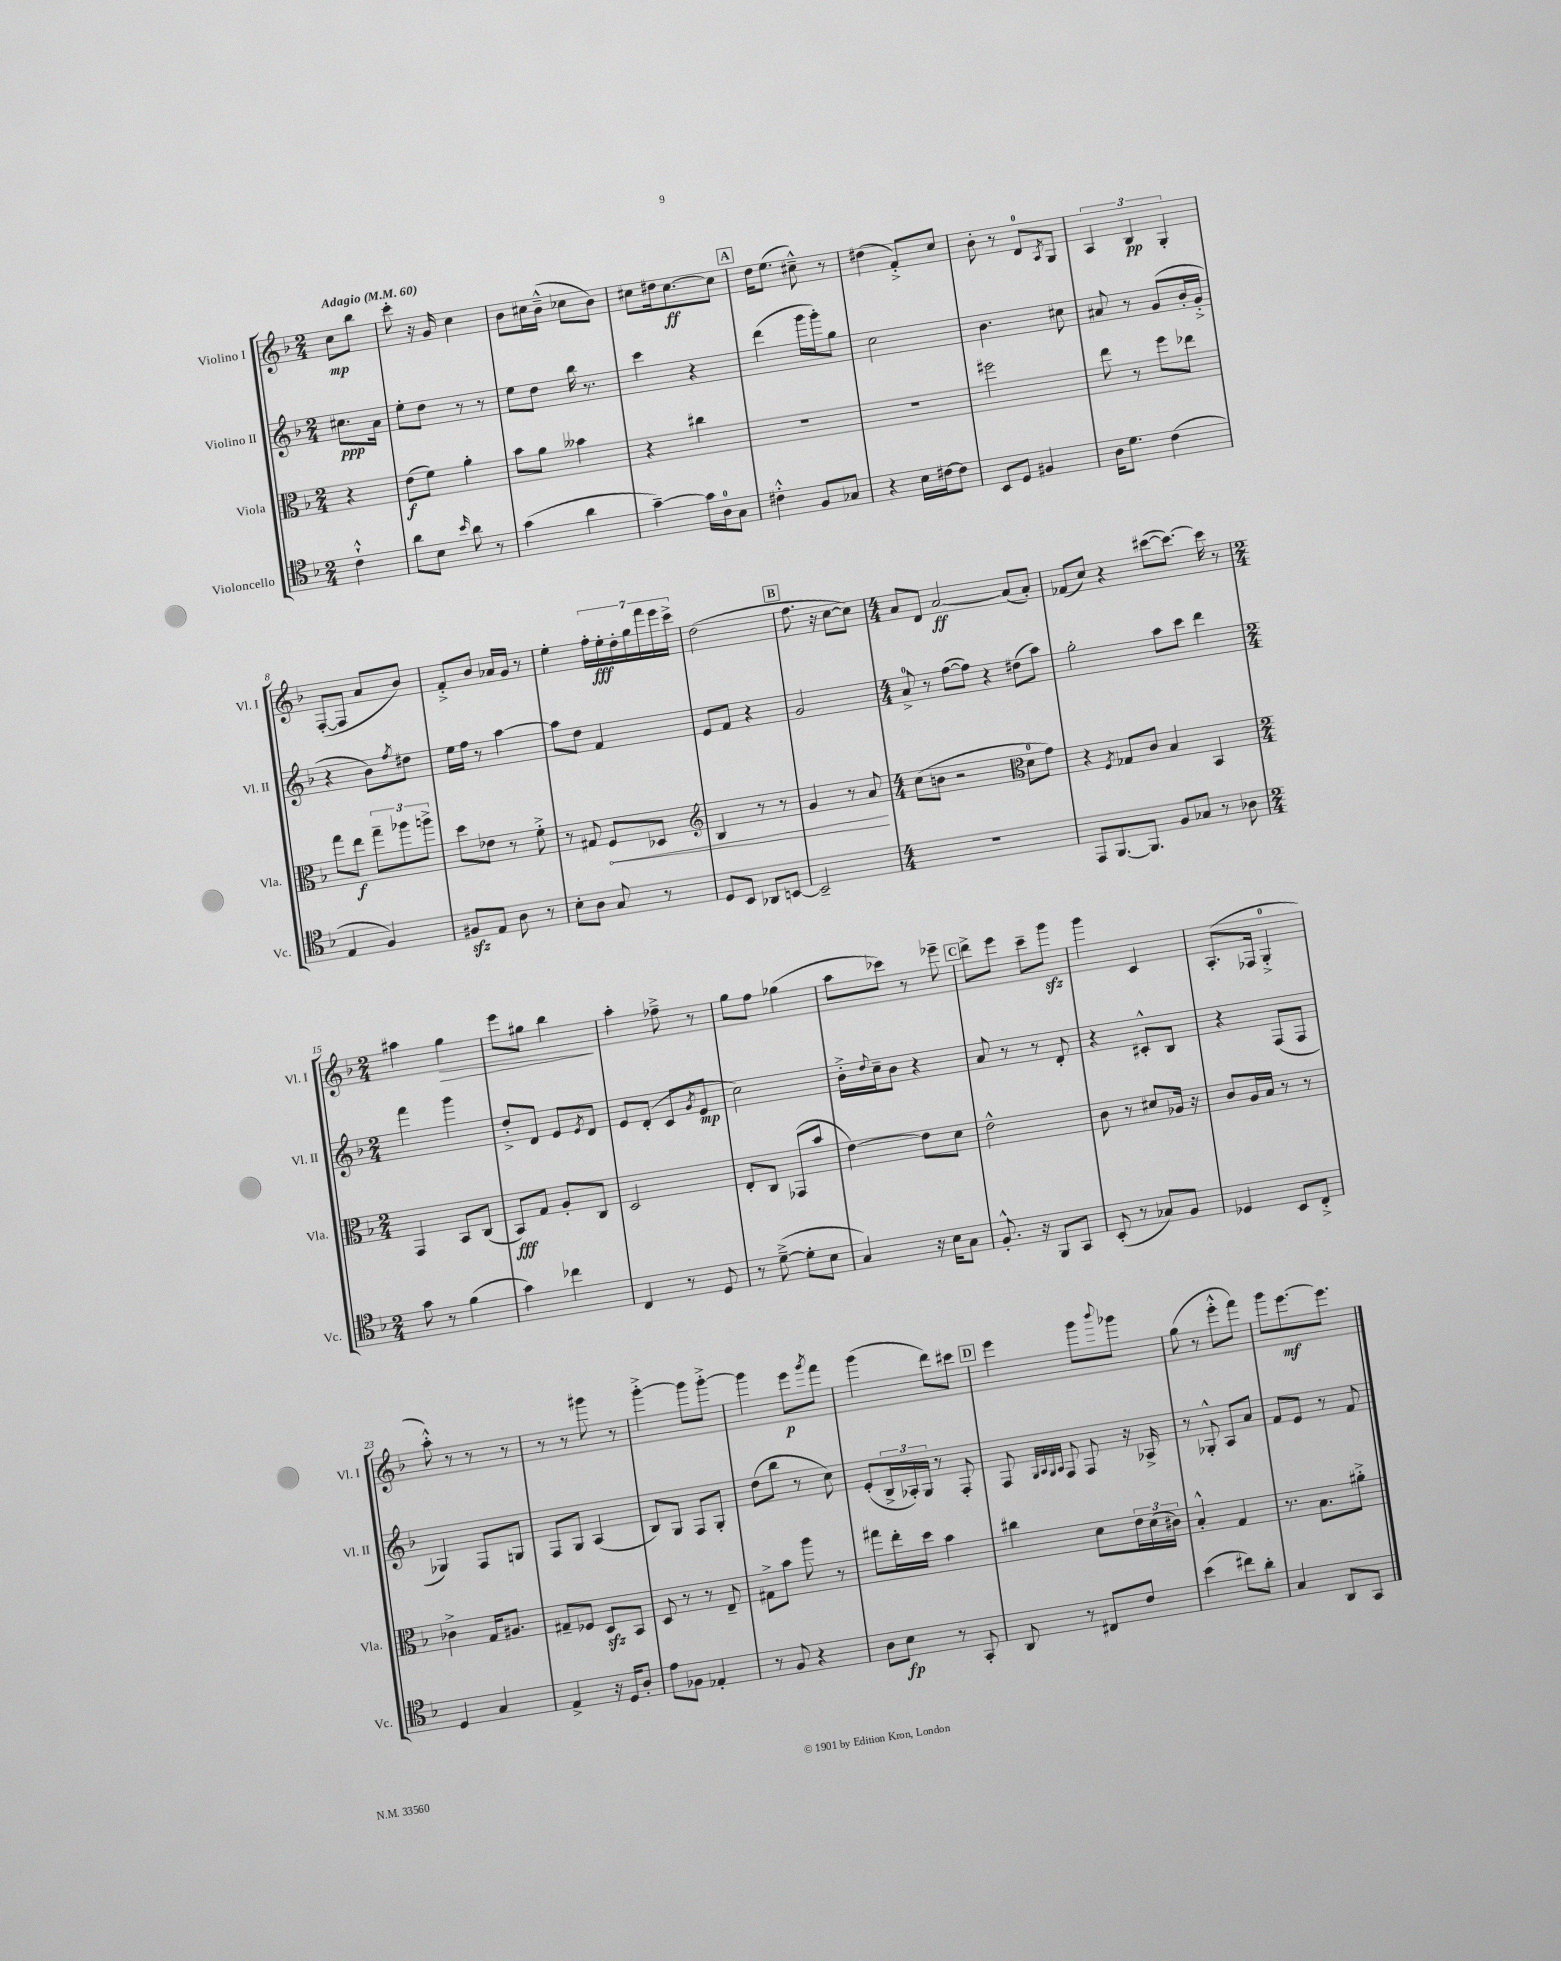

**kern	**kern	**kern	**kern
*staff4	*staff3	*staff2	*staff1
*clefC4	*clefC3	*clefG2	*clefG2
*k[b-]	*k[b-]	*k[b-]	*k[b-]
*M2/4	*M2/4	*M2/4	*M2/4
*MM60	*MM60	*MM60	*MM60
4c`^^	4r	8.cc#	8cc
.	.	.	8bb-
.	.	16a	.
=	=	=	=
8a	(8e	8ee'	8ccc'
8B-	8f)	8dd	16r
.	.	.	16g
16qqb-	.	.	.
8a	4a'	8r	4cc
8r	.	8r	.
=	=	=	=
(4g	8b-	8ee	8b-
.	8a	8dd	16cc#
.	.	.	(16b-~^^
4a	4b--	16bb-	8cc-
.	.	8.r	.
.	.	.	8b-)
=	=	=	=
[4g~)	4r	4ccc	8cc#
.	.	.	16dd#
.	.	.	[8.cc#
16g]	4cc#	4r	.
16A	.	.	.
8G	.	.	8cc#]
=	=	=	=
4c#'^^	2r	(4ddd	16dd
.	.	.	(8.ee
8F	.	16ggg	8cc#~^^)
.	.	16ggg')	.
8G-	.	8gg	8r
=	=	=	=
4r	2r	2cc	(4dd#
16B-	.	.	8f'^)
[16c#	.	.	.
8c#]	.	.	8cc
=	=	=	=
8BB-	2ff#	4.b-	8b-'
8D	.	.	8r
4F#	.	.	8d
.	.	.	8qA
.	.	8cc#	8G
=	=	=	=
16A	8ee	8a#	6A
8.d	.	.	.
.	8r	8r	.
.	.	.	6B-
(4c	8ff	(8g	.
.	.	.	6G'
.	8ee-	16b-'	.
.	.	16g'^	.
=	=	=	=
4E	8gg	4r	([8F'
.	8ee	.	8F]
4F)	12gg~	8b-)	8a
.	12aa-	.	.
.	.	8qff	.
.	.	8dd#	8b-)
.	12aa^	.	.
=	=	=	=
8F#	8dd	16ee	8f'^
.	.	16ff	.
8E	8e-	8r	8b-
8A	8r	[4aa	16a-
.	.	.	16g
8r	8f'^	.	8r
=	=	=	=
8B-'	8r	8aa]	4ee'
8A	8G#	8dd	.
8G	8F	4f	28ff'
.	.	.	28ee'
.	.	.	28dd'
.	.	.	28gg
8r	8D-	.	.
.	.	.	28fff
.	.	.	28eee
.	.	.	28ccc^
=	=	=	=
*	*clefG2	*	*
8D	4B-	8e	(2dd
8BB-	.	8f	.
8AA-	8r	4r	.
[8BB	8r	.	.
=	=	=	=
2BB~]	4g	2g	8.ff
.	.	.	16r
.	8r	.	[8cc
.	8a	.	8cc])
=	=	=	=
*M4/4	*M4/4	*M4/4	*M4/4
1r	(8cc	8a^	8a
.	8b	8r	8d
.	2r	([8ff	[2a
.	.	8ff])	.
.	.	4r	.
*	*clefC3	*	*
.	8d	(8dd#	(8a]
.	8g)	8aa)	8a')
=	=	=	=
8EE	4r	2gg'	(8f-
[8.FF	.	.	8cc)
.	8qF	.	.
.	8G-	.	4r
8.FF]	.	.	.
.	8c	.	.
8F	4B-	8aa	([8ccc#
8G-	.	8ccc	8.ccc#_)
8r	4BB-	4ddd	.
.	.	.	16ccc#]
8A-	.	.	8r
=	=	=	=
*M2/4	*M2/4	*M2/4	*M2/4
8g	4GG	4fff	4aa#
8r	.	.	.
(4f	8BB-	4ggg	4gg
.	(8C	.	.
=	=	=	=
4g)	8BB-)	8dd'^	8eee
.	8G	8d	8gg#
4cc-	8A'	8e	4bb-
.	.	8qe	.
.	8C	8d	.
=	=	=	=
4C	2D	8e	4aa'
.	.	(8d'	.
8r	.	8c	8ff-~^
.	.	8qg	.
8D	.	8e	8r
=	=	=	=
8r	8E'	2cc)	8gg
([8d~^	8C	.	8ff
8d']	(8GG-	.	(4gg-
8B-	8b-	.	.
=	=	=	=
4G)	[4e)	16b-'^	8aa
.	.	8qqdd	.
.	.	16cc~	.
.	.	8b-	8ccc-)
16r	8e]	4r	8r
16B-	.	.	.
8G	8d	.	8eee-~
=	=	=	=
8.F'^^	2e^^	8a	8ddd^
.	.	8r	8eee
16r	.	.	.
8FF	.	8r	8ccc~
8GG	.	8d'	8ggg
=	=	=	=
(8BB-'	8c	4r	4ggg
8r	8r	.	.
8G-)	8d#	8c#'^^	4c
8F	16A-	8B-	.
.	16r	.	.
=	=	=	=
4D-	8c	4r	(8.A'
.	16A	.	.
.	16B-	.	16F-
8BB-	8r	(8F	4G'^
8C'^	8r	8F	.
=	=	=	=
4D	4c-^	4G-)	8aa'^^)
.	.	.	8r
4G	16G	8F	8r
.	8.A#	.	.
.	.	8G	8r
=	=	=	=
4E^	8G#~	8F	8r
.	8F-	8G	8r
16r	8D	(4A	8ggg#
16D	.	.	.
8A'	8BB-	.	8r
=	=	=	=
8e	8D	8B-)	[4ggg'^
8F-	8r	8G	.
4E-'	8r	8F	8ggg]
.	8E~	8G'	[8ggg'^
=	=	=	=
8r	8G#^	(8dd	4ggg]
8F	8b-	8bb-	.
4r	8aa	8r	8eee
.	.	.	8qggg
.	8r	8cc)	8fff
=	=	=	=
8A	8gg#	(8e'	(4ggg
8B-	16ee'	24B-^	.
.	.	24A-')	.
.	16dd	.	.
.	.	24G	.
8r	4b-	8r	8ddd)
8GG'	.	8F'	8ccc#
=	=	=	=
8AA	4cc#	8F	4eee
.	.	32qqG	.
.	.	32qqA	.
.	.	32qqG	.
.	.	32qqA	.
8r	.	8F	.
8C#	8d	8F	8ggg
.	.	.	8qqbbb-
8c	24e	16r	8ggg-
.	(24d	.	.
.	.	16A-^	.
.	24c#)	.	.
=	=	=	=
(4b-	4B-'^^	8r	(8gg
.	.	8G-'^^	8r
8cc#)	4G	8A	8eee'^^
8a'	.	8a	8fff)
=	=	=	=
4G	8.r	8f	8ggg
.	.	8e	[8.eee
.	8.B-	.	.
8AA	.	8r	.
.	.	.	8.eee]
8GG	8a#'^	8f	.
==	==	==	==
*-	*-	*-	*-
